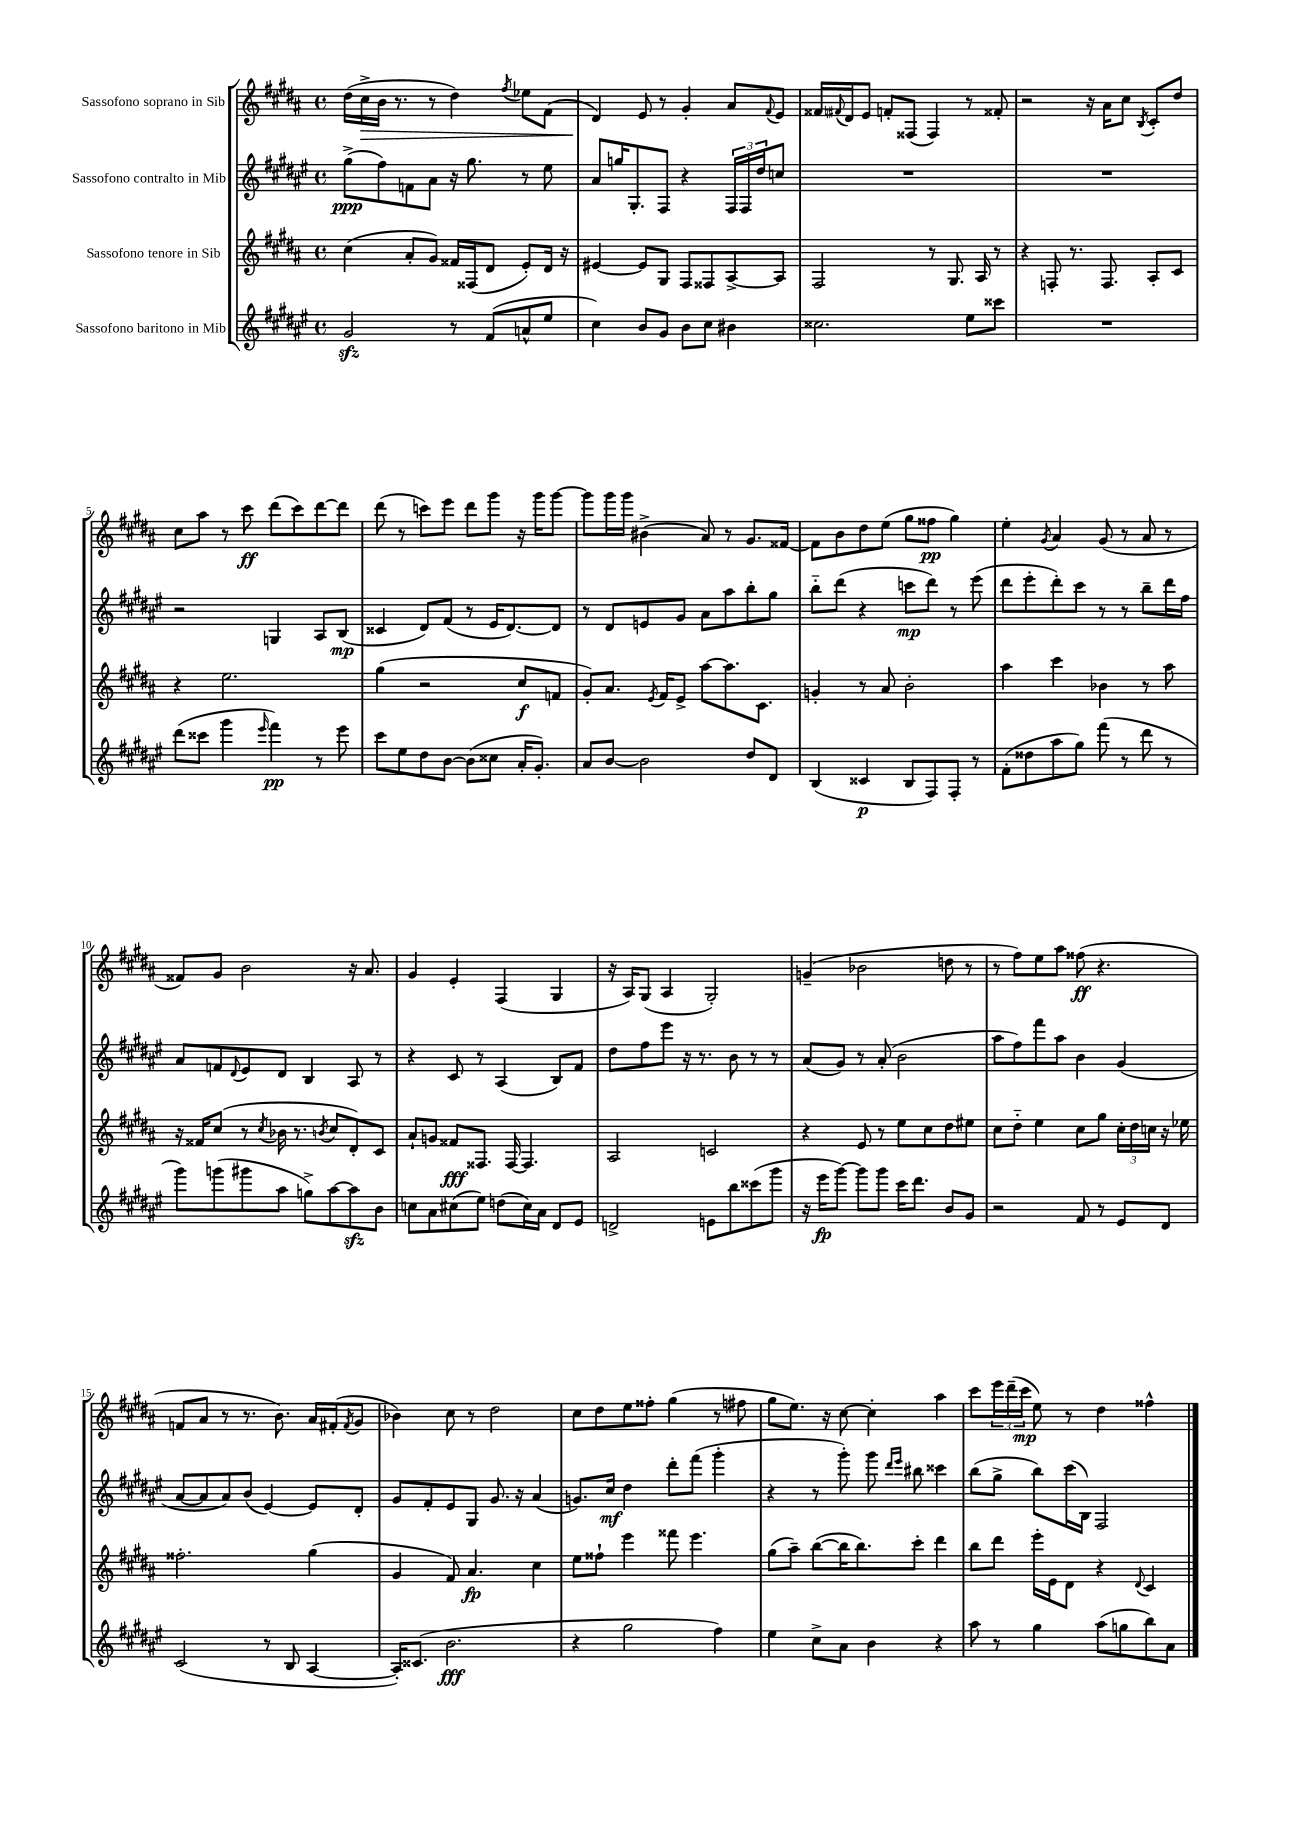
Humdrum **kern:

**kern	**kern	**kern	**kern
*staff4	*staff3	*staff2	*staff1
*clefG2	*clefG2	*clefG2	*clefG2
*k[f#c#g#d#a#e#]	*k[f#c#g#d#a#]	*k[f#c#g#d#a#e#]	*k[f#c#g#d#a#]
*M4/4	*M4/4	*M4/4	*M4/4
*met(c)	*met(c)	*met(c)	*met(c)
2g#/	(4cc#\	(8gg#^\L	(16dd#\LL
.	.	.	16cc#^\
.	.	8ff#\)	16b\JJ
.	.	.	8.r
.	8a#'/L	8f\	.
.	8g#/J)	8a#\J	8r
8r	16f##/LL	16r	4dd#\)
.	(16F##/J	8.gg#\	.
(8f#/L	8d#/J	.	.
.	.	.	8qff#/
8a^^/	8e'/L)	8r	8ee-\L
8ee#/J	16d#/Jk	8ee#\	(8f#\J
.	16r	.	.
=	=	=	=
4cc#\)	[4e#/	8a#/L	4d#/)
.	.	16gg/K	.
.	.	8.G#'/	.
8b/L	8e#/]L	.	8e/
8g#/J	8G#/J	8F#/J	8r
8b\L	8F#/L	4r	4g#'/
8cc#\J	8F##/	.	.
4b#\	[8A#^/	24F#/LL	8a#/L
.	.	24F#/	.
.	.	24dd#/J	.
.	.	.	8qqf#/
.	8A#/]J	8cc/J	8e/J
=	=	=	=
2.cc##\	2F#/	1r	16f##/LL
.	.	.	8qqf#/
.	.	.	16d#/J
.	.	.	8e/J
.	.	.	8f'/L
.	.	.	(8F##/J
.	8r	.	4F##/)
.	8.G#/	.	.
8ee#\L	.	.	8r
.	16A#/	.	.
8ccc##\J	8r	.	8f##'/
=	=	=	=
1r	4r	1r	2r
.	8F'/	.	.
.	8.r	.	.
.	.	.	16r
.	8.F/	.	16a#\LK
.	.	.	8cc#\J
.	.	.	8qB/
.	8A#'/L	.	8c#'/L
.	8c#/J	.	8dd#/J
=	=	=	=
(8ddd#\L	4r	2r	8cc#\L
8ccc##\J	.	.	8aa#\J
4ggg#\	2.ee\	.	8r
.	.	.	8ccc#\
16qqeee#/	.	.	.
4fff#\)	.	4G/	(8ddd#\L
.	.	.	8ccc#\)
8r	.	8A#/L	[8ddd#\
8eee#\	.	(8B/J	8ddd#\]J
=	=	=	=
8ccc#\L	(4gg#\	4c##/	(8ddd#\
8ee#\	.	.	8r
8dd#\	2r	8d#/L)	8ccc\L)
[8b\J	.	(8f#/J	8eee\J
(8b\]L	.	8r	8ddd#\L
8cc##\J	.	16e#/LK	8ggg#\J
.	.	[8.d#/)	.
16a#'/LK	8cc#/L	.	16r
8.g#'/J)	.	.	16ggg#\LK
.	8f/J	8d#/]J	[8ggg#\J
=	=	=	=
8a#/L	8g#'/L)	8r	8ggg#\]L
[8b/J	8.a#/J	8d#/L	16ggg#\L
.	.	.	16ggg#\JJ
2b\]	.	8e/	(4b#^\
.	8qe/	.	.
.	16f#/LK	.	.
.	8e^/J	8g#/J	.
.	[8aa#\L	8a#\L	8a#/)
.	8.aa#\]	8aa#\	8r
8dd#/L	.	8bb'\	8.g#/L
.	8.c#\J	.	.
8d#/J	.	8gg#\J	.
.	.	.	[16f##/Jk
=	=	=	=
(4B/	4g'/	8bb'~\L	8f##\]L
.	.	(8ddd#\J	8b\
4c##/	8r	4r	8dd#\
.	8a#/	.	(8ee\J
8B/L	2b'\	8ccc\L	8gg#\L
8F#/)	.	8ddd#\J)	8ff##\J
8F#'/J	.	8r	4gg#\)
8r	.	(8eee#\	.
=	=	=	=
(8f#'\L	4aa#\	8ddd#\L	4ee'\
8dd##\	.	8eee#'\	.
.	.	.	8qg#/
8aa#\	4ccc#\	8ddd#'\)	4a#/
8gg#\J)	.	8ccc#\J	.
(8fff#\	4b-\	8r	(8g#/
8r	.	8r	8r
8ddd#\	8r	8bb~\L	8a#/
8r	8aa#\	16ddd#\L	8r
.	.	16ff#\JJ	.
=	=	=	=
8ggg#\L)	16r	8a#/L	8f##/L)
.	16f##/LK	.	.
(8ggg\	(8cc#/J	8f/	8g#/J
.	.	8qqd#/	.
8ggg#\	8r	8e#/	2b\
.	8qcc#/	.	.
8aa#\J	16b-\	8d#/J	.
.	8.r	.	.
8gg^\L)	.	4B/	.
.	8qb/	.	.
[8aa#\	8cc#/L	.	.
8aa#\]	8d#'/)	8A#/	16r
.	.	.	8.a#/
8b\J	8c#/J	8r	.
=	=	=	=
8cc\L	8a#`/L	4r	4g#/
8a#\	8g/J	.	.
(8cc#\	8f##/L	8c#/	4e'/
8ee#\J)	8.F##/J	8r	.
(8dd\L	.	(4A#/	(4F#/
.	[16F##/	.	.
16cc#\L)	4.F##/]	.	.
16a#\JJ	.	.	.
8d#/L	.	8B/L)	4G#/
8e#/J	.	8f#/J	.
=	=	=	=
2d^/	2A#/	8dd#\L	16r
.	.	.	16A#/LK)
.	.	8ff#\	(8G#/J
.	.	8eee#\J	4A#/
.	.	16r	.
.	.	8.r	.
8e\L	2c/	.	2G#'/)
8bb\	.	8b\	.
(8ccc##\	.	8r	.
8ggg#\J	.	8r	.
=	=	=	=
16r	4r	(8a#/L	(4g~/
16eee#\LK	.	.	.
[8ggg#\J)	.	8g#/J)	.
8ggg#\]L	8e/	8r	2b-\
8ggg#\J	8r	(8a#'/	.
16ccc#\LK	8ee\L	2b\	.
8.ddd#\J	.	.	.
.	8cc#\	.	.
8b/L	8dd#\	.	8dd\
8g#/J	8ee#\J	.	8r
=	=	=	=
2r	8cc#\L	8aa#\L	8r
.	8dd#'~\J	8ff#\)	8ff#\L)
.	4ee\	8fff#\	8ee\
.	.	8aa#\J	8aa#\J
8f#/	8cc#\L	4b\	(8ff##\
8r	8gg#\J	.	4.r
8e#/L	24cc#'\LL	(4g#/	.
.	24dd#\	.	.
.	24cc\JJ	.	.
8d#/J	16r	.	.
.	16ee-\	.	.
=	=	=	=
(2c#/	2.ff##'\	[8a#/L	8f/L
.	.	8a#/]	8a#/J
.	.	8a#/)	8r
.	.	(8b/J	8.r
8r	.	[4e#/)	.
.	.	.	8.b\)
8B/	.	.	.
[4A#/	(4gg#\	8e#/]L	16a#/LL
.	.	.	(16f#'/J
.	.	.	8qf#/
.	.	8d#'/J	8g#/J
=	=	=	=
16A#'/]LK)	4g#/	8g#/L	4b-\)
(8.c##/J	.	.	.
.	.	8f#'/	.
2.b\	8f#/)	8e#/	8cc#\
.	4.a#/	8G#/J	8r
.	.	8.g#/	2dd#\
.	.	16r	.
.	4cc#\	(4a#/	.
=	=	=	=
4r	8ee\L	8.g/L)	8cc#\L
.	8ff##`\J	.	8dd#\
.	.	16cc#/Jk	.
2gg#\	4eee\	4dd#\	8ee\
.	.	.	8ff##'\J
.	8fff##\	8ddd#'\L	(4gg#\
.	4.eee\	(8fff#\J	.
4ff#\)	.	4ggg#'\	8r
.	.	.	8ff#\
=	=	=	=
4ee#\	(8gg#\L	4r	8gg#\L
.	8aa#~\J)	.	8.ee\J)
8cc#^\L	([8bb\L	8r	.
.	.	.	16r
8a#\J	16bb\]K	8ggg#'\)	[8cc#\
.	8.bb\)	.	.
4b\	.	8ggg#\	4cc#'\]
.	.	16qqddd#/LL	.
.	.	16qqeee#/JJ	.
.	8ccc#'\J	8bb#\	.
4r	4ddd#\	4ccc##\	4aa#\
=	=	=	=
8aa#\	8bb\L	(8bb\L	8ccc#\L
8r	8ddd#\J	8gg#^\J	24eee\L
.	.	.	(24ddd#~\
.	.	.	24ccc#\JJ
4gg#\	16eee'\LL	8bb\L)	8ee\)
.	16e\J	.	.
.	8d#\J	(16ccc#\L	8r
.	.	16B\JJ)	.
(8aa#\L	4r	2F#/	4dd#\
8gg\	.	.	.
.	8qqd#/	.	.
8bb\)	4c#/	.	4ff##^^\
8a#\J	.	.	.
==	==	==	==
*-	*-	*-	*-
